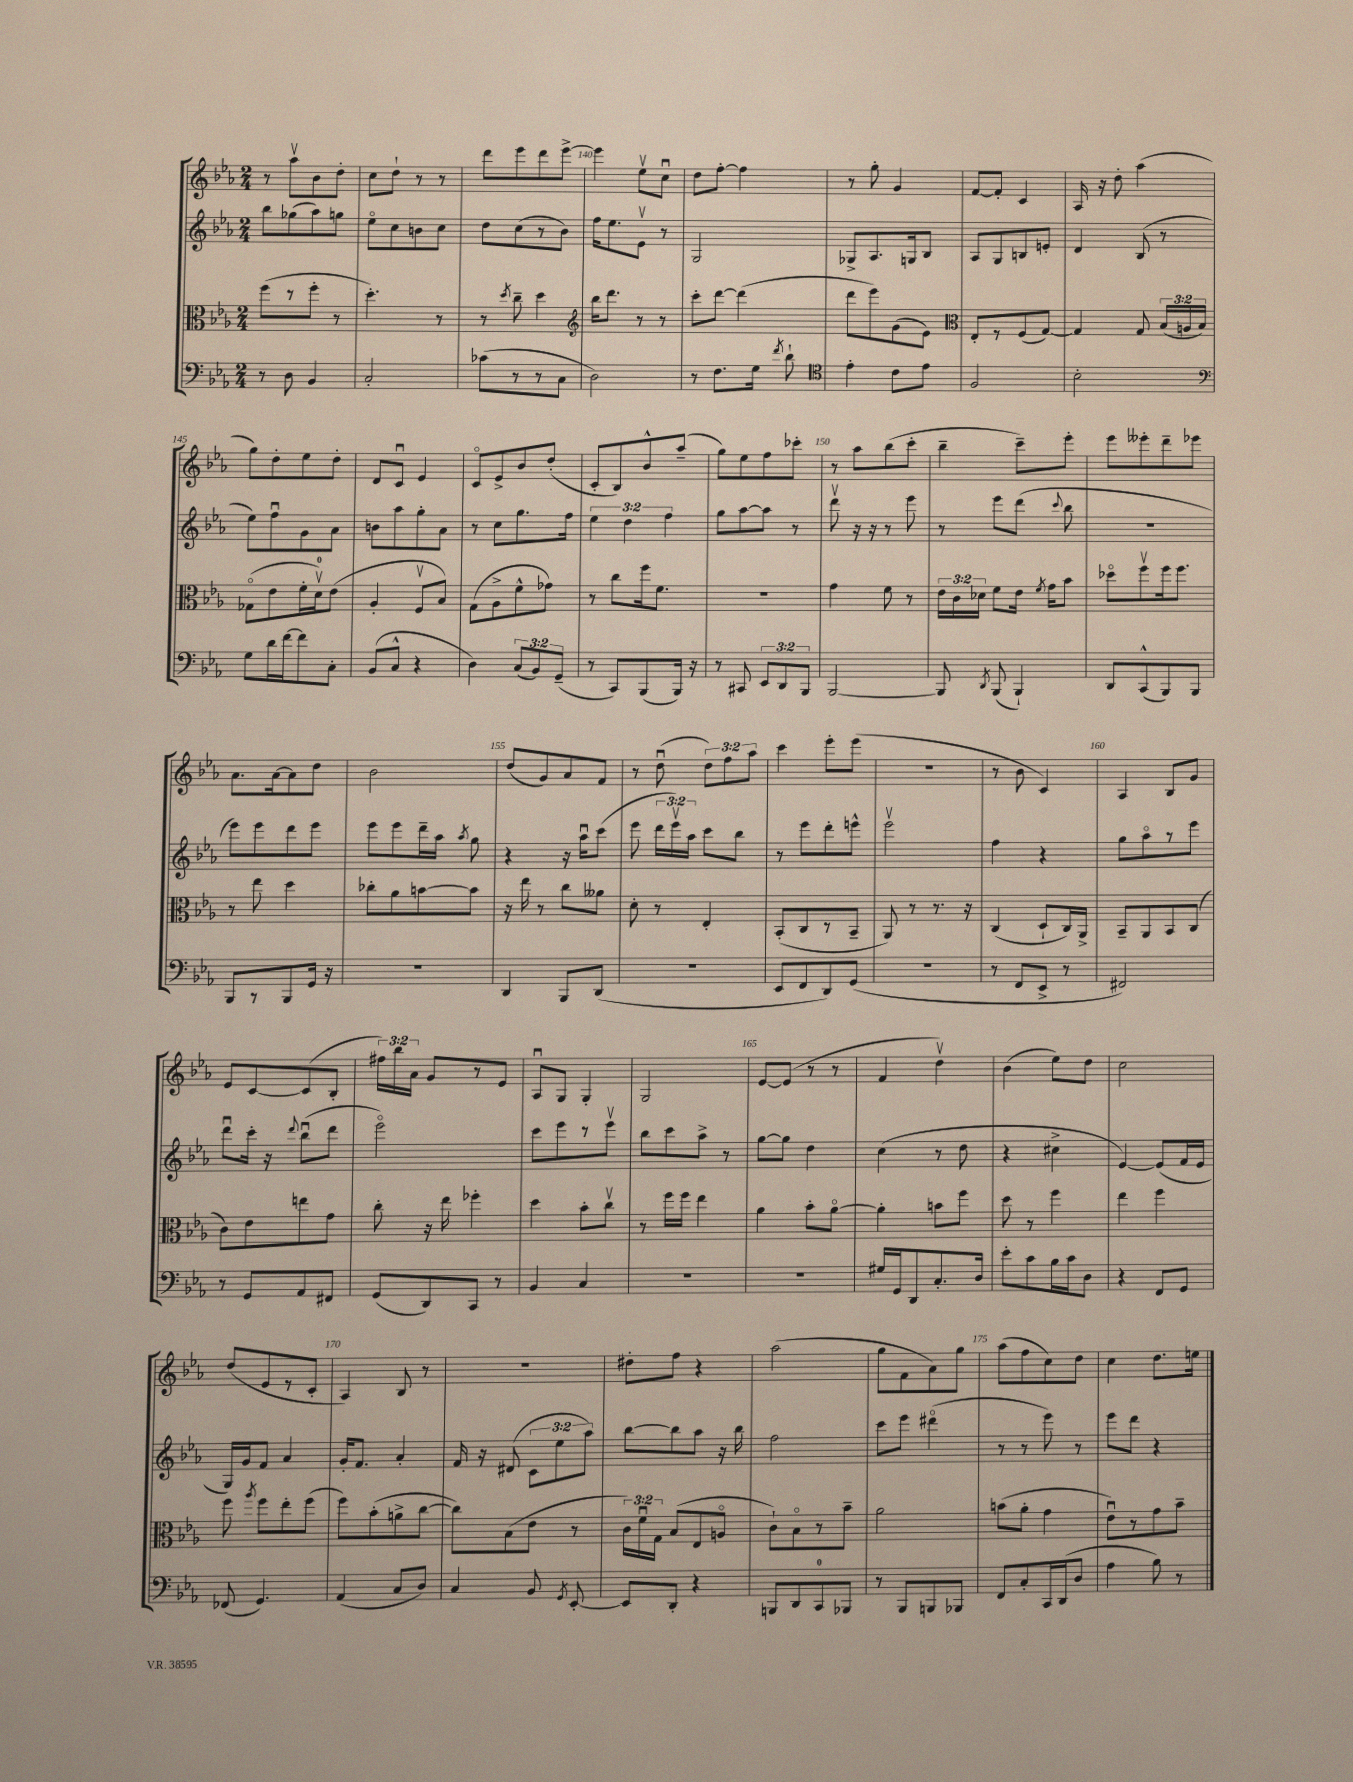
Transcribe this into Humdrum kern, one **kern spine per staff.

**kern	**kern	**kern	**kern
*staff4	*staff3	*staff2	*staff1
*clefF4	*clefC3	*clefG2	*clefG2
*k[b-e-a-]	*k[b-e-a-]	*k[b-e-a-]	*k[b-e-a-]
*M2/4	*M2/4	*M2/4	*M2/4
8r	(8ff\L	8bb-\L	8r
8D\	8r	(8gg-\	8aa-v\L
4BB-/	8ff'\J	8aa-\)	8b-\
.	8r	8gg\J	8dd'\J
=	=	=	=
2C'/	4.dd'\)	8ee-o\L	8cc\L
.	.	8cc\	8dd`\J
.	.	8b\	8r
.	8r	8cc\J	8r
=	=	=	=
(8c-\L	8r	8dd\L	8ddd\L
.	8qdd/	.	.
8r	8cc~\	(8cc\	8eee-\
8r	4dd\	8r	8ddd\
8C\J	.	8b-\J)	[8eee-^\J
=	=	=	=
*	*clefG2	*	*
2D\)	16bb-\LK	16ff\LK	4eee-\]
.	8.ddd\J	8.ee-\	.
.	8r	8e-v\J	8ee-v\L
.	8r	8r	8ccu\J
=	=	=	=
8r	8ccc'\L	2G/	8dd\L
8.F\L	[8ddd\J	.	[8ff'\J
.	(4ddd\]	.	4ff\]
16G\Jk	.	.	.
8qf/	.	.	.
8d`\	.	.	.
=	=	=	=
*clefC4	*	*	*
4e-'\	8ddd\L	8G-^/L	8r
.	8eee-\)	8.A-/	8gg'\
8c\L	(8g\	.	4g/
.	.	16G/k	.
8e-\J	8e-\J)	8B-/J	.
=	=	=	=
*	*clefC3	*	*
2F/	8E-'/L	8A-/L	[8f/L
.	8r	8G/	8f'/]J
.	(8F/	8B/	4c/
.	[8G/J)	8e'/J	.
=	=	=	=
2B-'\	4G/]	4d/	16A-/
.	.	.	16r
.	.	.	8dd'\
.	8G/	(8B-/	(4aa-\
.	(24B-/LL	8r	.
.	24A/	.	.
.	24B-/JJ)	.	.
=	=	=	=
*clefF4	*	*	*
8G\L	(8G-o\L	8ee-\L)	8gg\L)
16d\L	8e-\	8ffu\	8dd'\
[16f\J	.	.	.
8f\]	16f'\L	8g\	8ee-\
.	16dv\J)	.	.
8C'\J	(8e-\J	8a-\J	8dd'\J
=	=	=	=
(8BB-/L	4A-'/	8b\L	8d/L
8C^^/J	.	8aa-\	8cu/J
4r	8Fv/L	8gg'\	4e-/
.	8B-/J)	8a-\J	.
=	=	=	=
4D\)	(8G\L	8r	8co/L
.	8A-^\	8cc\L	8e-^/
(12C/L	8f^^\	8.gg\	8b-/
12BB-/)	.	.	.
.	8g-\J)	.	(8dd'/J
(12GG~/J	.	.	.
.	.	16ff\Jk	.
=	=	=	=
8r	8r	6ee-\	8c'/L
8CC/L)	8cc\L	.	8B-/)
.	.	6dd\	.
(8BBB-/	16ff\k	.	8b-^^/
.	8.f\J	.	.
.	.	6ff\	.
16BBB-/Jk)	.	.	(8aa-~/J
16r	.	.	.
=	=	=	=
8r	2r	8gg\L	8gg\L)
8CC#/	.	[8aa-\	8ee-\
12EE-/L	.	8aa-\]J	8ff\
12DD/	.	.	.
.	.	8r	8ccc-'\J
12BBB-/J	.	.	.
=	=	=	=
[2BBB-/	4g\	8dddv\	8r
.	.	16r	8aa-\L
.	.	16r	.
.	8f\	8r	(8bb-\
.	8r	8eee-\	8ccc'\J
=	=	=	=
8BBB-/]	24e-\LL	8r	4bb-~\
.	24c\	.	.
.	24d-\JJ	.	.
8qDD/	.	.	.
(8BBB-/	8f\L	8eee-\L	.
4BBB-`/)	16e-\Jk	(8ddd\J	8ccc~\L)
.	8qf/	.	.
.	16g\LK	.	.
.	.	8qqccc/	.
.	8b-\J	8bb-\	8eee-'\J
=	=	=	=
8DD/L	8dd-o\L	2r	8eee-\L
(8CC^^/	8ffv\	.	8eee--'\
8BBB-/)	16ff\k	.	8ddd~\
.	8.ff\J	.	.
8BBB-/J	.	.	8eee-\J
=	=	=	=
8BBB-/L	8r	8eee-\L)	8.a-\L
8r	8ee-\	8eee-\	.
.	.	.	[16a-\k
8BBB-/	4dd\	8ddd\	8a-\]
16GG/Jk	.	8eee-\J	8dd\J
16r	.	.	.
=	=	=	=
2r	8cc-'\L	8eee-\L	2b-\
.	8a-\	8eee-\	.
.	[8b\	16ddd~\L	.
.	.	16aa-\JJ	.
.	.	8qaa-/	.
.	8b\]J	8gg\	.
=	=	=	=
4DD/	16r	4r	(8dd/L
.	16ee-\	.	.
.	8r	.	8g/)
8BBB-/L	8cc\L	16r	8a-/
.	.	16aa-u\LK	.
(8DD/J	8a--\J	(8ccc\J	8f/J
=	=	=	=
2r	8d'\	8eee-\	8r
.	8r	24ddd\LL	(8ddu\
.	.	24eee-v\)	.
.	.	24aa-\JJ	.
.	4E-'/	8ccc\L	12dd\L)
.	.	.	12ff\
.	.	8bb-\J	.
.	.	.	12aa-\J
=	=	=	=
8EE-/L	(8BB-'/L	8r	4ccc\
8FF/	8C/	8eee-\L	.
8DD/)	8r	8ddd'\	8eee-'\L
(8GG/J	8BB-~/J	8eee^^\J	(8eee-\J
=	=	=	=
2r	8AA-/)	2eee-v\	2r
.	8r	.	.
.	8.r	.	.
.	16r	.	.
=	=	=	=
8r	(4C/	4ff\	8r
8FF/L	.	.	8b-\
8EE-^/J	8D`/L	4r	4c/)
8r	16C/L)	.	.
.	16AA-^/JJ	.	.
=	=	=	=
2FF#/)	8BB-~/L	8gg\L	4A-/
.	8AA-/	8aa-o\	.
.	8BB-/	8r	8B-/L
.	(8C/J	8eee-\J	8g/J
=	=	=	=
8r	8c\L)	8dddu\L	8e-/L
8GG/L	8e-\	16ccc'\Jk	[8c/
.	.	16r	.
.	.	8qqddd/	.
8AA-/	8ee\	(8bb-u\L	(8c/]
8FF#/J	8g\J	8ddd\J	8B-'/J
=	=	=	=
(8GG/L	8cc'\	2eee-o\)	24ff#\LL)
.	.	.	24bb-\
.	.	.	24a-\JJ
8DD/)	16r	.	8g/L
.	16ee-\	.	.
8CC/J	4ff-'\	.	8r
8r	.	.	8e-/J
=	=	=	=
4BB-/	4dd\	8ccc\L	8A-u/L
.	.	8eee-\	8G/J
4C/	8b-'\L	8r	4G'/
.	8ccv\J	8eee-v\J	.
=	=	=	=
2r	8r	8bb-\L	2G/
.	16ff\LL	8ccc\	.
.	16ff\JJ	.	.
.	4ee-\	8aa-^\J	.
.	.	8r	.
=	=	=	=
2r	4a-\	[8gg\L	[8e-/L
.	.	8gg\]J	(8e-/]J
.	8b-'\L	4dd\	8r
.	[8a-o\J	.	8r
=	=	=	=
16G#/LL	4a-'\]	(4cc\	4f/
16GG/J	.	.	.
8DD/	.	.	.
8.C'/	8b\L	8r	4ddv\)
.	8ff\J	8dd\	.
16D/Jk	.	.	.
=	=	=	=
8e-'\L	8dd\	4r	(4b-\
8c\	8r	.	.
16B-\L	4ff\	4cc#^\	8ee-\L)
16c\J	.	.	.
8D\J	.	.	8dd\J
=	=	=	=
4r	4ee-\	[4e-/)	2cc\
8FF/L	4ff\	(8e-/]L	.
8GG/J	.	16f/L	.
.	.	16e-/JJ	.
=	=	=	=
(8FF-/	8ff\	16G/LL)	(8dd/L
.	.	16g/J	.
.	8qaa-/	.	.
4.GG/)	8ff\L	8f/J	8e-/
.	8ee-'\	4a-/	8r
.	(8ff\J	.	8c'/J
=	=	=	=
(4AA-/	8ff\L)	16g'/LK	4A-/)
.	.	8.f/J	.
.	(8b-'\	.	.
8C/L	8a^\	4a-'/	8B-/
8D/J)	[8cc\J	.	8r
=	=	=	=
4C/	8cc\]L)	16f/	2r
.	.	16r	.
.	(8B-\	(8d#/	.
8BB-/	8e-\J	12c\L	.
.	.	12ee-\	.
8qGG/	.	.	.
[8EE-'/	8r	.	.
.	.	12aa-\J)	.
=	=	=	=
8EE-/]L	24c\LL)	[8bb-\L	8dd#'\L
.	24fu\	.	.
.	24G\JJ	.	.
8DD'/J	(8B-/L	8bb-\]	8ff\J
4r	8E-/	8aa-\J	4r
.	8Ao/J	16r	.
.	.	16bb-\	.
=	=	=	=
8BBB/L	8c`\L)	2ff\	(2aa-\
8DD/	8B-o\	.	.
8CC/	8r	.	.
8BBB-/J	8b-~\J	.	.
=	=	=	=
8r	2a-\	8ccc\L	8gg\L
8BBB-/L	.	8eee-\J	8f\
8BBB/	.	(4ddd#o\	8a-\)
8BBB-/J	.	.	8gg\J
=	=	=	=
8FF/L	(8b\L	8r	(8aa-\L
8C'/	8a-'\J	8r	8ff\
16CC/L	4g\	8eee-\)	8cc\)
(16DD/J	.	.	.
8D/J	.	8r	8dd\J
=	=	=	=
4A-\	8e-u\L)	8eee-\L	4cc\
.	8r	8ddd\J	.
8B-\)	8g\	4r	8.dd\L
8r	8b-~\J	.	.
.	.	.	16ee\Jk
==	==	==	==
*-	*-	*-	*-
